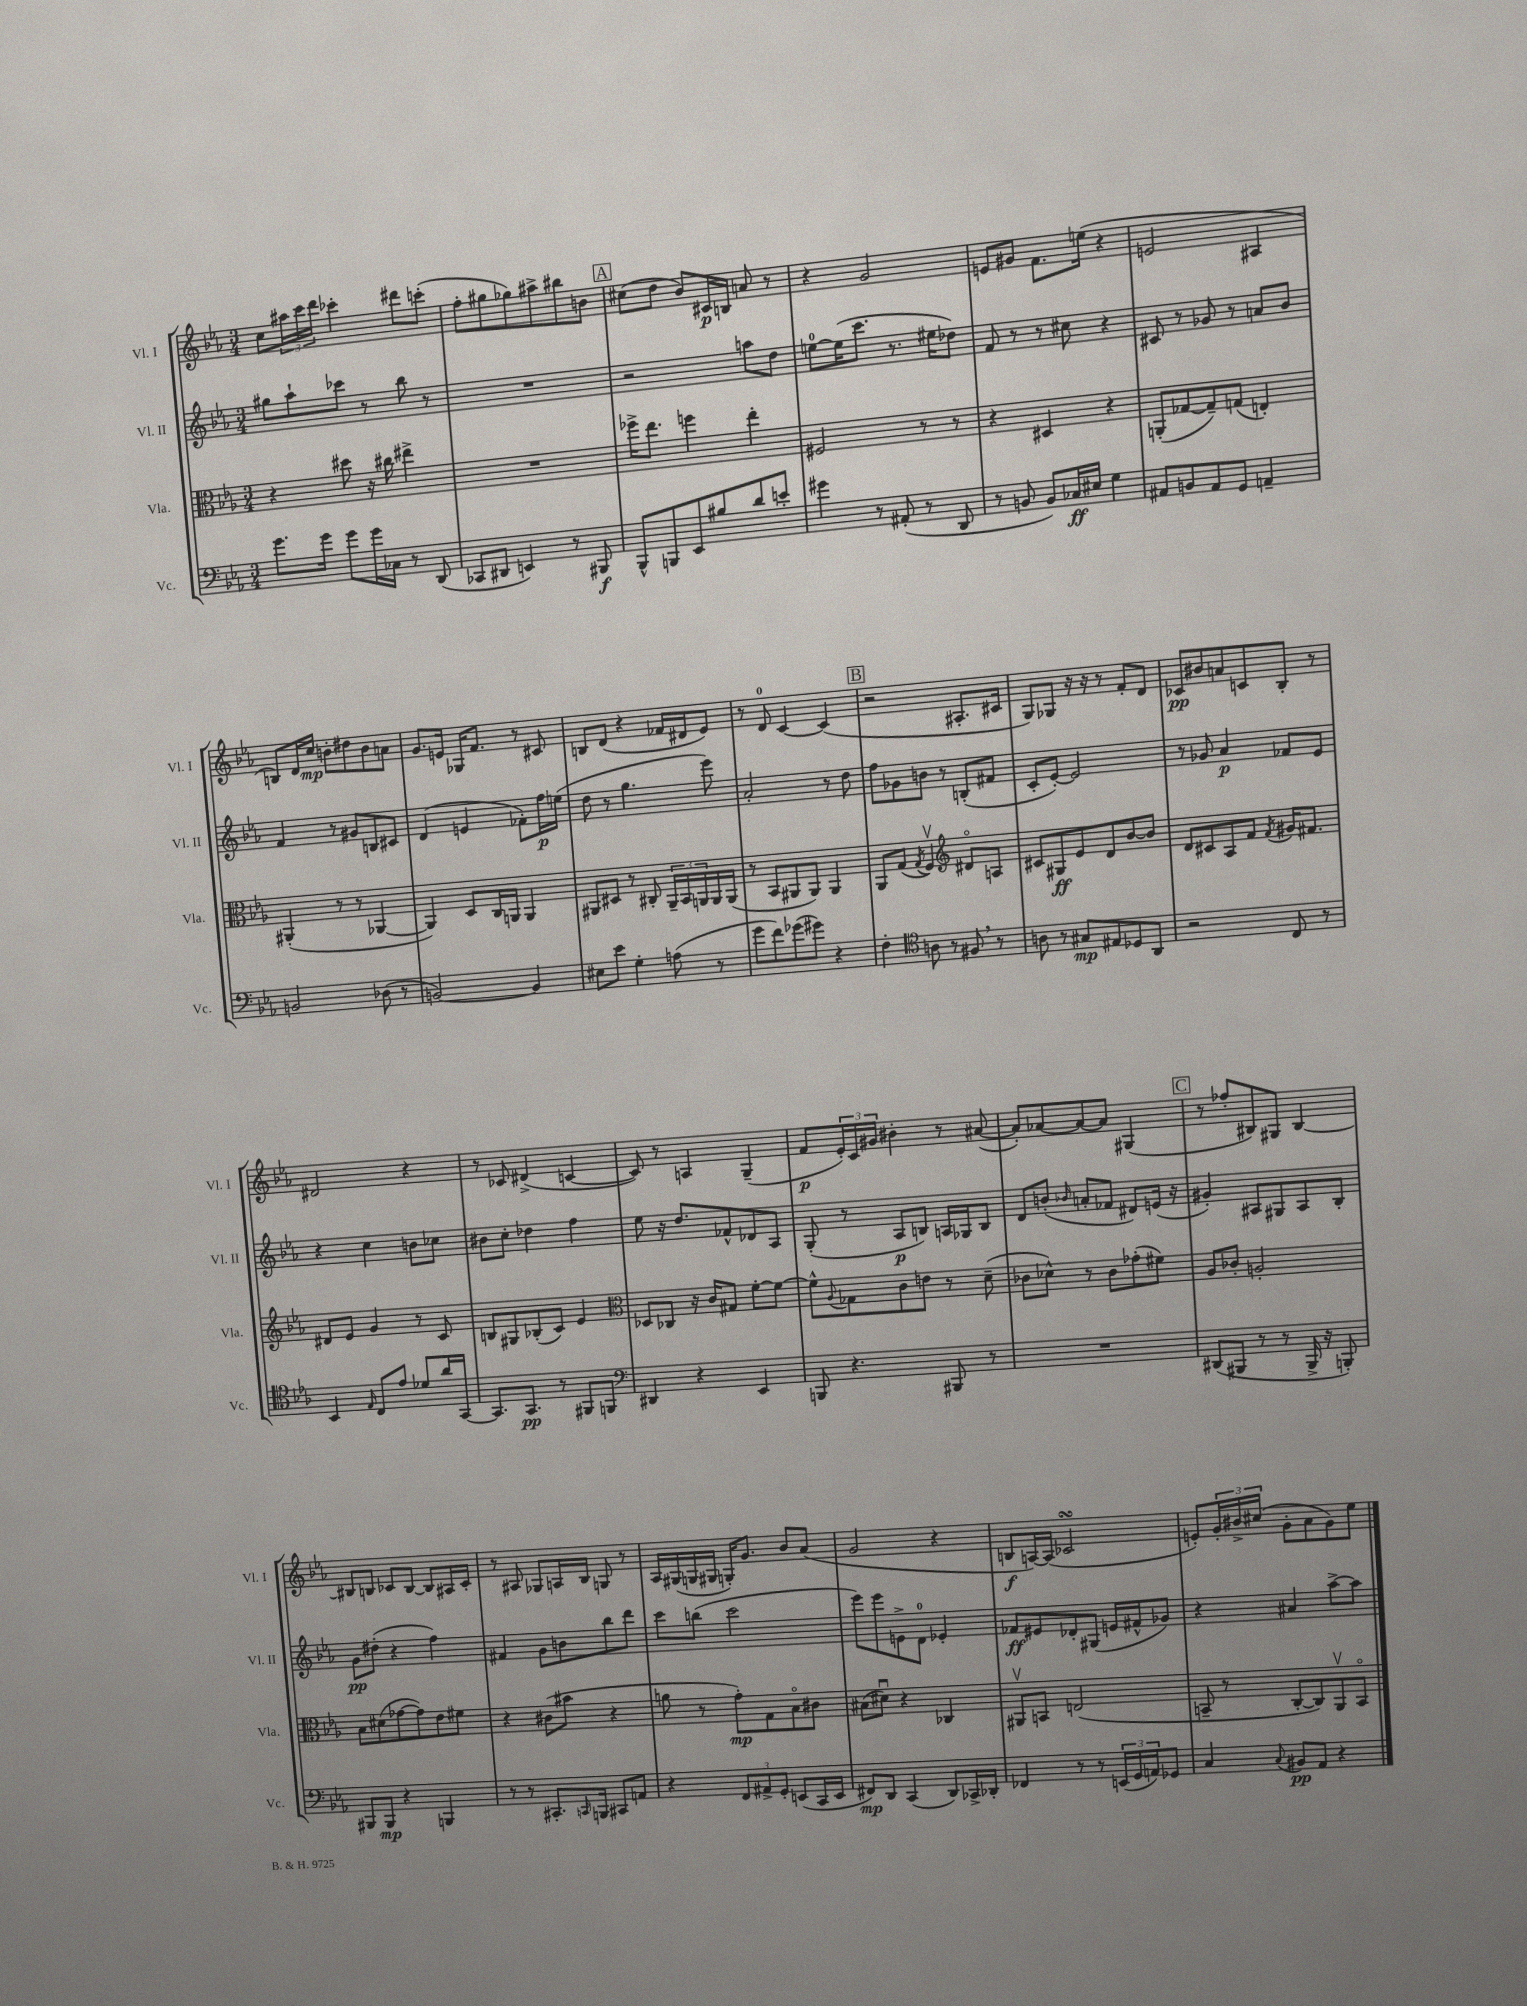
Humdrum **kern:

**kern	**kern	**kern	**kern
*staff4	*staff3	*staff2	*staff1
*clefF4	*clefC3	*clefG2	*clefG2
*k[b-e-a-]	*k[b-e-a-]	*k[b-e-a-]	*k[b-e-a-]
*M3/4	*M3/4	*M3/4	*M3/4
8.g\L	4r	8gg#\L	8cc\L
.	.	8aa-`\	24aa#\L
.	.	.	24ccc\
16g\Jk	.	.	.
.	.	.	24ddd\JJ
8g\L	8dd#\	8ccc-\J	4ccc-'\
16g\L	16r	8r	.
16C-\JJ	16cc#\	.	.
8r	4ee#^\	8bb-\	8ddd#\L
(8DD/	.	8r	(8ccc'\J
=	=	=	=
8CC-/L	2.r	2.r	8ff'\L
8DD#/J	.	.	8gg#\
4EE/)	.	.	8gg-\)
.	.	.	8aa#^\
8r	.	.	8bb#\
8BBB#/	.	.	8b\J
=	=	=	=
8BBB-^^/L	16ff-^\LK	2r	(8cc#\L
.	8.ee-\J	.	.
8BBB/	.	.	8dd\J
8EE-/	4ff\	.	8b-/L)
8B#/	.	.	16c#/L
.	.	.	16B/JJ
8d/	4ee-'\	8aa\L	8a/
8e'/J	.	8dd\J	8r
=	=	=	=
4g#\	2F#/	[8ee\L	4r
.	.	(16ee\]K	.
.	.	8.ccc\J	.
8r	.	.	2g/
(8AA#'/	.	8.r	.
8r	8r	.	.
.	.	16ee#\LK	.
8DD/	8r	8dd-\J)	.
=	=	=	=
8r	4r	8f/	8e/L
8BB/	.	8r	8g#/J
8BB/L)	4D#/	8r	8.f\L
16C-/L	.	8cc#\	.
16E#/JJ	.	.	(16ee\Jk
4G\	4r	4r	4r
=	=	=	=
8AA#/L	(8AA'/L	8c#/	2e/
8BB/	[8G-/	8r	.
8AA#/	8G-~/])	8g-/	.
8GG/J	(8G/J	8r	.
4AA~/	4E'/)	8a/L	4A#/
.	.	8b-/J	.
=	=	=	=
2BB/	(4AA#'/	4f/	8B/L)
.	.	.	16d/L
.	.	.	16cc/JJ
.	8r	8r	8b'\L
.	8r	8g#/L	8dd#\
(8D-\	[4AA-/	8B/	8b\
8r	.	8c#/J	8a\J
=	=	=	=
[2BB/)	4AA-/])	(4d/	8.g/L
.	.	.	16e/Jk
.	8D/L	4e/	16G-/LK
.	.	.	8.f/J
.	16C/L	.	.
.	16AA/JJ	.	.
4BB/]	4AA/	8f-'\L)	8r
.	.	16ff\L	8c#/
.	.	(16ee\JJ	.
=	=	=	=
8E#\L	8AA#/L	8dd\	8B/L
8e-\J	8D#/J	8r	(8d/J
4G'\	8r	4.gg\	4r
.	8C#'/	.	.
(8A\	24AA#~/LL	.	16f-/LL
.	24BB-/	.	.
.	.	.	16d#/J
.	24AA/	.	.
8r	16AA/	8eee-\)	8e-/J)
.	(16AA/JJ	.	.
=	=	=	=
8g\L	8r	2a-'/	8r
8f\)	8BB-/L	.	8d/
(8g-\	8AA#/	.	[4c/
8g#\J)	8AA#/J)	.	.
4r	4AA#/	8r	(4c/]
.	.	8dd\	.
=	=	=	=
4F'\	8AA-/L	8ff\L	2r
.	(8G/J	8g-\	.
*clefC4	*	*	*
.	8qG/	.	.
8A\	4Fv/)	8b\J	.
8r	.	8r	.
*	*clefG2	*	*
8F#/	8d#o/L	(8B'/L	8.A#'/L
8r	8A/J	8f#/J	.
.	.	.	16c#/Jk
=	=	=	=
8A\	8c#/L	8c'/L	8G/L)
8r	8G#/	[8e-'/J)	8G-/J
8G#/L	8e-/	2e-/]	16r
.	.	.	16r
8E#/	8d/	.	8r
8D-/	[8b-/	.	8f'/L
8AA-/J	8b-/]J	.	8d/J
=	=	=	=
2r	8d/L	8r	8c-/L
.	8c#/	8g-/	8b#/
.	8A-/	4a-/	8a/
.	8f/J	.	8c/
.	8qf/	.	.
8C/	16g#/LK	8f-/L	8B-'/J
.	8.f#/J	.	.
8r	.	8e-/J	8r
=	=	=	=
4BB-/	8d#/L	4r	2d#/
.	8e-/J	.	.
16qqE-/	.	.	.
8C/L	4g/	4cc\	.
8e-/J	.	.	.
8d-/L	8r	8b\L	4r
16a-/L	8c/	8cc-\J	.
[16GG/JJ	.	.	.
=	=	=	=
8.GG/]L	8B/L	8b#\L	8r
.	8G#/	8cc'\J	8c-/
8.GG/J	.	.	.
.	(8B-'/	4dd-\	(4d#^/
8r	8c/J)	.	.
8FF#/L	4e-/	4ff\	[4c/
8FF/J	.	.	.
=	=	=	=
*clefF4	*clefC3	*	*
4DD#/	8D-/L	8ee-\	8c/])
.	8C-/J	16r	8r
.	.	8.dd/L	.
4r	16r	.	4A/
.	16c/LK	.	.
.	8G#/J	8f-^^/	.
4EE-/	[8f'\L	8d-/	(4G~/
.	8f\_J	8A-/J	.
=	=	=	=
8BBB/	8f^^\]L	(8G'/	8f/L
.	8qqA-/	.	.
4.r	8G-\	8r	24e-'/L)
.	.	.	24c/
.	.	.	24g#/JJ
.	8c\	8A-/L	4b#'\
.	8e\J	8B/J)	.
8BBB#/	8r	16A/LL	8r
.	.	16G-/J	.
8r	(8d~\	8B/J	([8a#/
=	=	=	=
2.r	8c-\L	8d/L	8a#'/]L)
.	8d-^^\J)	(8b'/J	[8a-/
.	.	16qqb-/	.
.	8r	8a'/L	8a-/_
.	8c-\L	8f-/J	8a-/]J
.	(8g-'\	8d#/L)	(4G#/
.	8f#\J)	(16e/Jk	.
.	.	16r	.
=	=	=	=
(8DD#/L	8A-/L	4g#'/)	8r
8BBB#/J	8c-'/J	.	8ff-'/L
8r	2A'/	8A#/L	8B#/)
8r	.	8G#/	8G#/J
16BBB#^/	.	8A#/	[4B#/
16r	.	.	.
8BBB'/)	.	8B-'/J	.
=	=	=	=
8BBB#/L	8B-\L	8g\L	8B#/]L
8BBB#/J	(8d#\	(8dd#'\J	8B/J
4r	[8g-\	4r	8c-/L
.	8g-\])	.	[8B/J
4BBB/	8e-\	4ff\)	8B/]L
.	8f#\J	.	16A#/L
.	.	.	16c-'/JJ
=	=	=	=
8r	4r	4f#/	8r
8r	.	.	8A#/
8.CC#'/L	(8c#\L	8g\L	8G-/L
.	8b#\J	8b\	16A/L
16qqCC/	.	.	.
16BBB/Jk	.	.	16B-/JJ
8CC#/L	4r	8bb-\	8G/
8AA/J	.	8ddd\J	8r
=	=	=	=
4r	8a\	8ccc\L	16A-/LL
.	.	.	(16G#/
.	8r	(8bb\J	16G/
.	.	.	16G#/JJ
12FF/L	8g'\L)	2ccc\	16G'/LK)
.	.	.	8.g/J
12AA#^/	.	.	.
.	8G\	.	.
12GG'/J	.	.	.
(8EE/L	8B-o\	.	8b-/L
16CC/L	8c#\J	.	(8a-/J
16EE/JJ	.	.	.
=	=	=	=
8FF#/L)	(8B#\L	8eee-\L)	2g/
8DD/J	8d#u\J)	8eee-\	.
(4CC/	4r	8e^\	.
.	.	8d\J	.
8DD/L)	4C-/	4e-'/	4r
16CC-^/L	.	.	.
16DD-'/JJ	.	.	.
=	=	=	=
4FF-/	8AA#v/L	8f-/L	8B/L
.	8BB/J	8e#/	[16A/L)
.	.	.	(16A/]JJ
8r	(2E/	8d-'/	2c-/
8r	.	(8G#/J	.
(24EE/LL	.	16e/LL	.
24GG/	.	.	.
.	.	16f#^^/J	.
24AA/J)	.	.	.
8GG-/J	.	8g-/J)	.
=	=	=	=
4C/	8BB~/	4r	8e'/L)
.	8r	.	24g'/L
.	.	.	24b#^/
.	.	.	(24cc#/JJ
8qqC/	.	.	.
8BB#/L	[8C'/L	4a#/	8g'\L
8AA-/J	8C/])	.	8a-\
4r	8AA-v/	[8aa-^\L	8g\)
.	8BBo/J	8aa-\]J	8ee-\J
==	==	==	==
*-	*-	*-	*-
